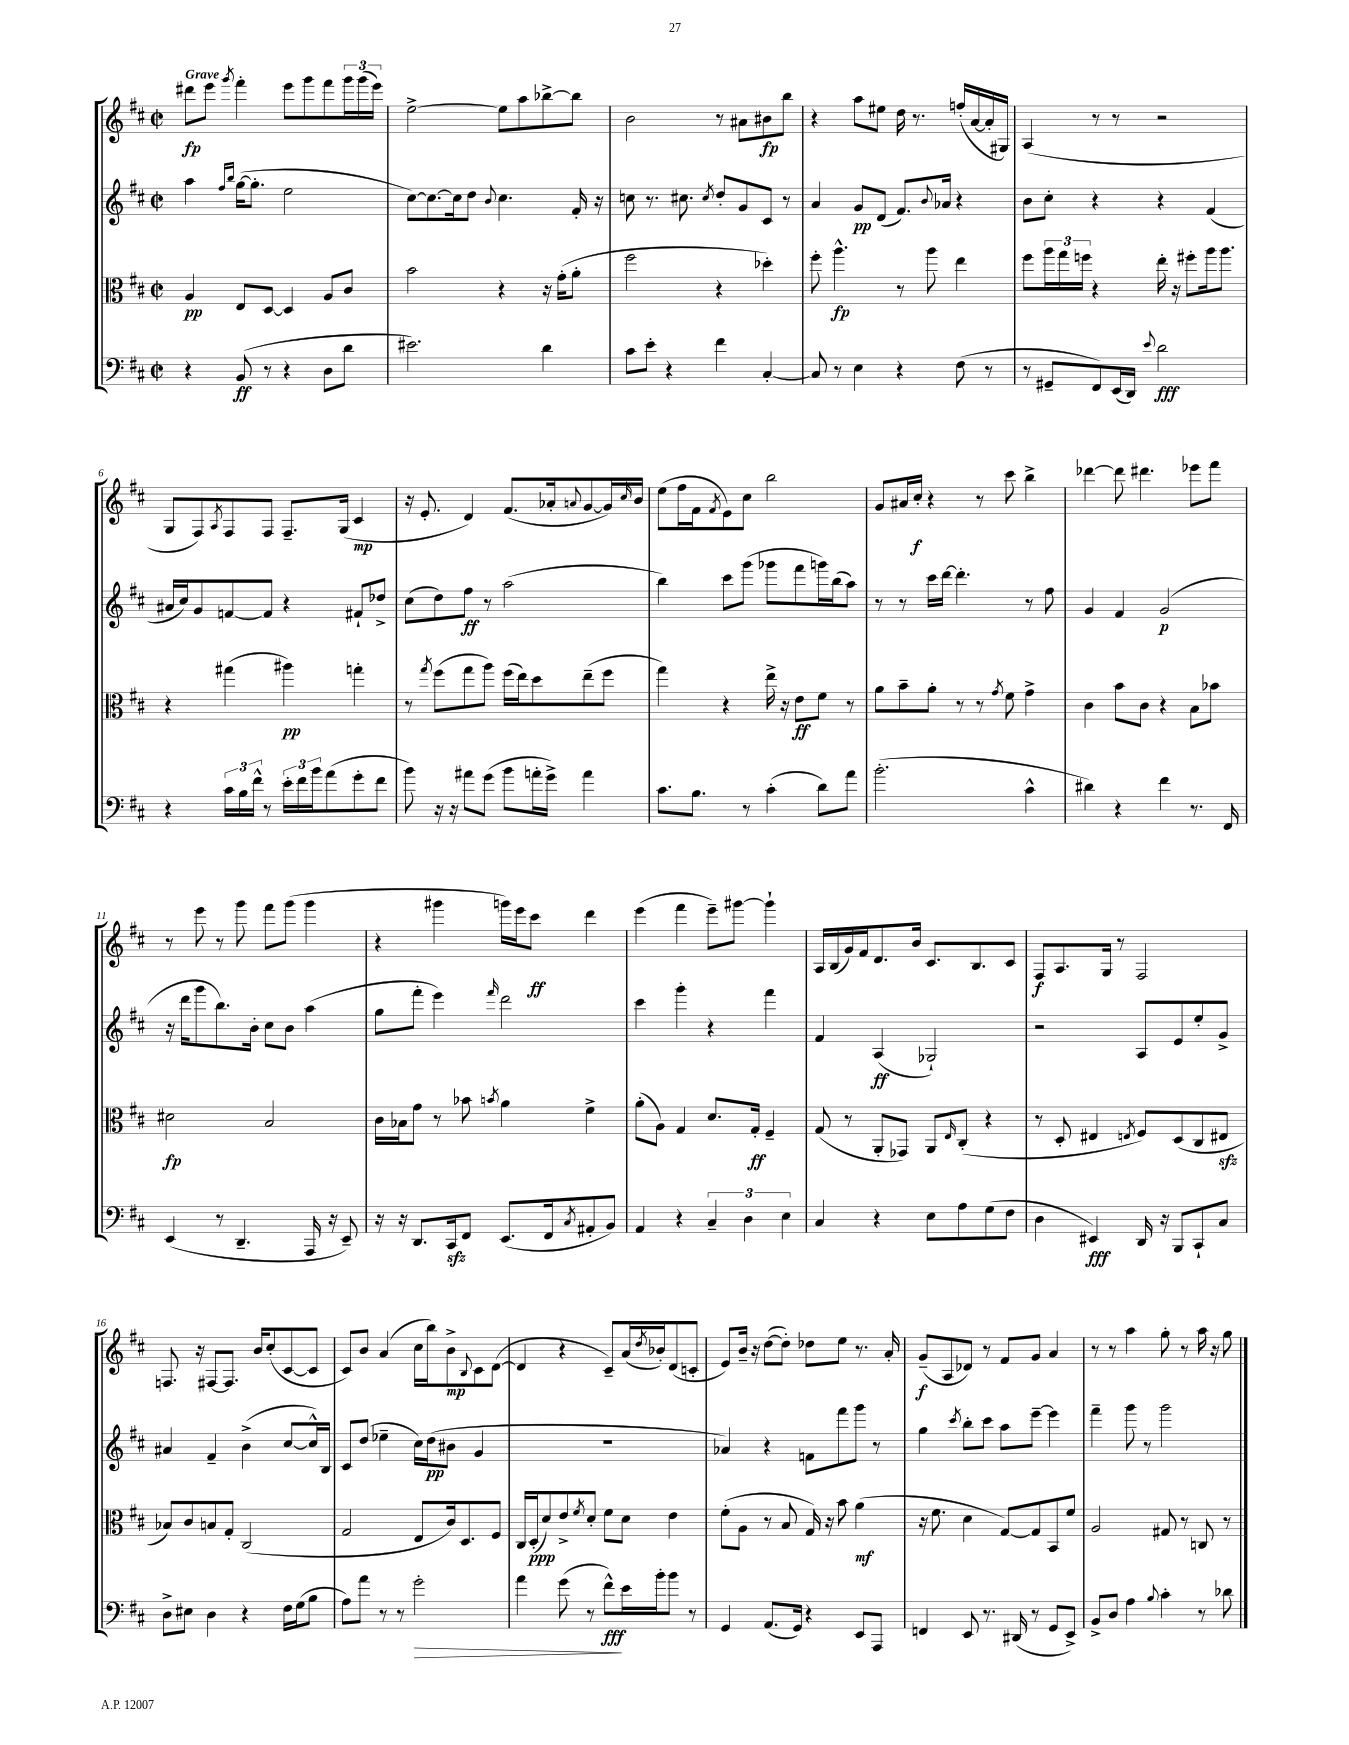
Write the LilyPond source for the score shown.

<<
\new StaffGroup <<
\new Staff = "s0" {
    \clef treble \key d \major \defaultTimeSignature \time 2/2 \tempo "Grave"
    dis'''8\fp e'''8 \acciaccatura { g'''8 } fis'''4-. e'''8 g'''8 fis'''8 \tuplet 3/2 { g'''16 g'''16( e'''16) } |
    e''2~-> e''8 a''8 bes''8~-> bes''8 |
    b'2 r8 ais'8 bis'8\fp b''8 |
    r4 a''8 eis''8 d''16 r8. f''16-.( a'16~ a'16-. gis16) |
    a4( r8 r8 r2 |
    g8 fis8) \acciaccatura { a8 } fis8 fis8 fis8.-- g16( cis'4\mp |
    r16 e'8.-. d'4) fis'8.( aes'16-. \appoggiatura { a'8 } g'8~ g'16) \grace { cis''16 } b'16 |
    e''8( fis''16 fis'16 \acciaccatura { fis'8 } e'8) cis''8 b''2 |
    g'8 ais'16 cis''16-.\f r4 r8 cis'''8 b''4-> |
    des'''4~ des'''8 dis'''4. ees'''8 fis'''8 |
    r8 e'''8 r8 g'''8 fis'''8 g'''8( g'''4 |
    r4 gis'''4 g'''16) e'''16 cis'''8\ff d'''4 |
    e'''4( fis'''4 e'''8--) gis'''8~ gis'''4-! |
    a16 b16( g'16) fis'16 d'8. b'16 cis'8. b8. cis'8 |
    fis8\f a8. g16 r8 fis2 |
    f8. r16 fis8~ fis8. b'16 cis''8-.( cis'8~ cis'8 |
    cis'8) b'8 a'4( cis''16 b''16) b'8->\mp \appoggiatura { b8 } cis'8 d'8~( |
    d'4 r4 cis'8--) a'16( \acciaccatura { d''8 } bes'16-.) d'8( c'8-. |
    e'8) b'16-- r16 d''8~( d''8-.) des''8 e''8 r8. a'16-. |
    g'8--\f( a8 des'8) r8 fis'8 g'8 a'4 |
    r8 r8 a''4 g''8-. r8 a''16 r16 g''8 \bar "|." |
}
\new Staff = "s1" {
    \clef treble \key d \major \defaultTimeSignature \time 2/2
    a''4 \grace { fis''16 b''16 } g''16~( g''8.-. e''2 |
    cis''8~) cis''8.~ cis''16 d''8 \appoggiatura { b'8 } cis''4. fis'16-. r16 |
    c''8 r8. cis''8. \acciaccatura { cis''8 } d''8-. g'8 cis'8 r8 |
    a'4 g'8\pp d'8( fis'8.) \appoggiatura { b'8 } aes'16 r4 |
    b'8 cis''8-. r4 r4 fis'4( |
    ais'16 cis''16) g'8 f'8~ f'8 r4 fis'8-! des''8-> |
    cis''8( d''8) fis''8\ff r8 a''2( |
    b''4) cis'''8 g'''8( ges'''8 fis'''8 g'''16) b''16( a''8) |
    r8 r8 cis'''16 d'''16~ d'''4.-. r8 fis''8 |
    g'4 fis'4 g'2\p( |
    r16 d'''16 g'''8 b''8.) b'16-. cis''8 b'8 a''4( |
    g''8 fis'''8-. e'''4) \grace { fis'''16 } d'''2 |
    cis'''4 g'''4-. r4 fis'''4 |
    fis'4 a4\ff( ges2-!) |
    r2 a8 e'8 e''8-. g'8-> |
    ais'4 fis'4-- b'4->( cis''8~ cis''16-^) b16 |
    cis'8 d''8( ees''4-- cis''16) d''16\pp( bis'8 g'4 |
    R1 |
    aes'4) r4 f'8 fis'''8 g'''8 r8 |
    g''4 \acciaccatura { cis'''8 } b''8-. cis'''8 a''8 e'''8~-- e'''4 |
    fis'''4-- g'''8 r8 g'''2 \bar "|." |
}
\new Staff = "s2" {
    \clef alto \key d \major \defaultTimeSignature \time 2/2
    a4\pp e8 d8~ d4 a8 cis'8 |
    b'2 r4 r16 g'16-.( a'8-. |
    fis''2 r4 des''4-.) |
    fis''8-. a''4.-^\fp r8 a''8 e''4 |
    fis''8 \tuplet 3/2 { a''16 g''16 f''16 } r4 e''16-. r16 fis''8-. a''16 a''8. |
    r4 gis''4( ais''4\pp) g''4-. |
    r8 \acciaccatura { g''8 } fis''8( g''8 a''8) fis''16( e''16) d''8 e''8--( fis''8 |
    g''4) r4 e''16-> r16 e'8\ff fis'8 r8 |
    a'8 b'8-- a'8-. r8 r8 \acciaccatura { g'8 } fis'8 g'4-> |
    cis'4 b'8 cis'8 r4 b8 bes'8 |
    dis'2\fp b2 |
    cis'16 bes16 g'8 r8 bes'8 \acciaccatura { b'8 } a'4 fis'4-> |
    a'8-.( a8) g4 d'8. g16-.\ff fis4-- |
    g8( r8 a,8-. ges,8) a,8 \grace { e16 } cis8-.( r4 |
    r8 d8-. eis4 \acciaccatura { e8 } fis8) d8( cis8 eis8\sfz |
    bes8) cis'8 b8 g8-. cis2( |
    g2 e8 cis'16) d8. fis8 |
    cis16 d16-.\ppp( d'8) e'8-> \acciaccatura { fis'8 } d'8-. fis'8 d'8 e'4 |
    fis'8-.( a8 r8 b8 g16) r16 b'8 a'4\mf( |
    r16 fis'8. d'4 g8~) g8 b,8 fis'8 |
    a2 gis8 r8 c8 r8 \bar "|." |
}
\new Staff = "s3" {
    \clef bass \key d \major \defaultTimeSignature \time 2/2
    r4 b,8\ff( r8 r4 d8 d'8 |
    eis'2.) d'4 |
    cis'8 e'8-. r4 fis'4 cis4~-. |
    cis8 r8 e4 r4 fis8( r8 |
    r8 gis,8-- fis,8) e,16( d,16) \appoggiatura { e'8 } d'2\fff |
    r4 \tuplet 3/2 { cis'16 b16 fis'16-^ } r8 \tuplet 3/2 { e'16-. fis'16 b'16 } a'8( g'8-. fis'8 |
    b'8) r16 r16 ais'8 g'8( b'8 a'16-. g'16->) a'4 |
    cis'8. b8. r8 cis'4-.( d'8) a'8 |
    b'2.-.( cis'4-^ |
    dis'4) r4 fis'4 r8. fis,16 |
    e,4( r8 d,4.-- a,,16 r16 e,8--) |
    r16 r16 d,8. cis,16\sfz fis,8 e,8.( fis,16 \acciaccatura { cis8 } ais,8-. b,8) |
    a,4 r4 \tuplet 3/2 { cis4-- d4 e4 } |
    cis4 r4 e8 a8 g8( fis8 |
    d4 eis,4\fff) d,16 r16 b,,8 cis,8-! cis8 |
    d8-> eis8 d4 r4 fis16 g16( b8 |
    a8) a'8 r8 r8 g'2-.\> |
    a'4 g'8( r8 fis'8-^\fff\!) e'16 b'16-. b'8 r8 |
    g,4 a,8.( g,16) r4 e,8 a,,8 |
    f,4 e,8 r8. dis,16( r8 g,8 e,8->) |
    b,8-> d8 a4 \appoggiatura { b8 } cis'4-. r8 des'8 \bar "|." |
}
>>
>>
